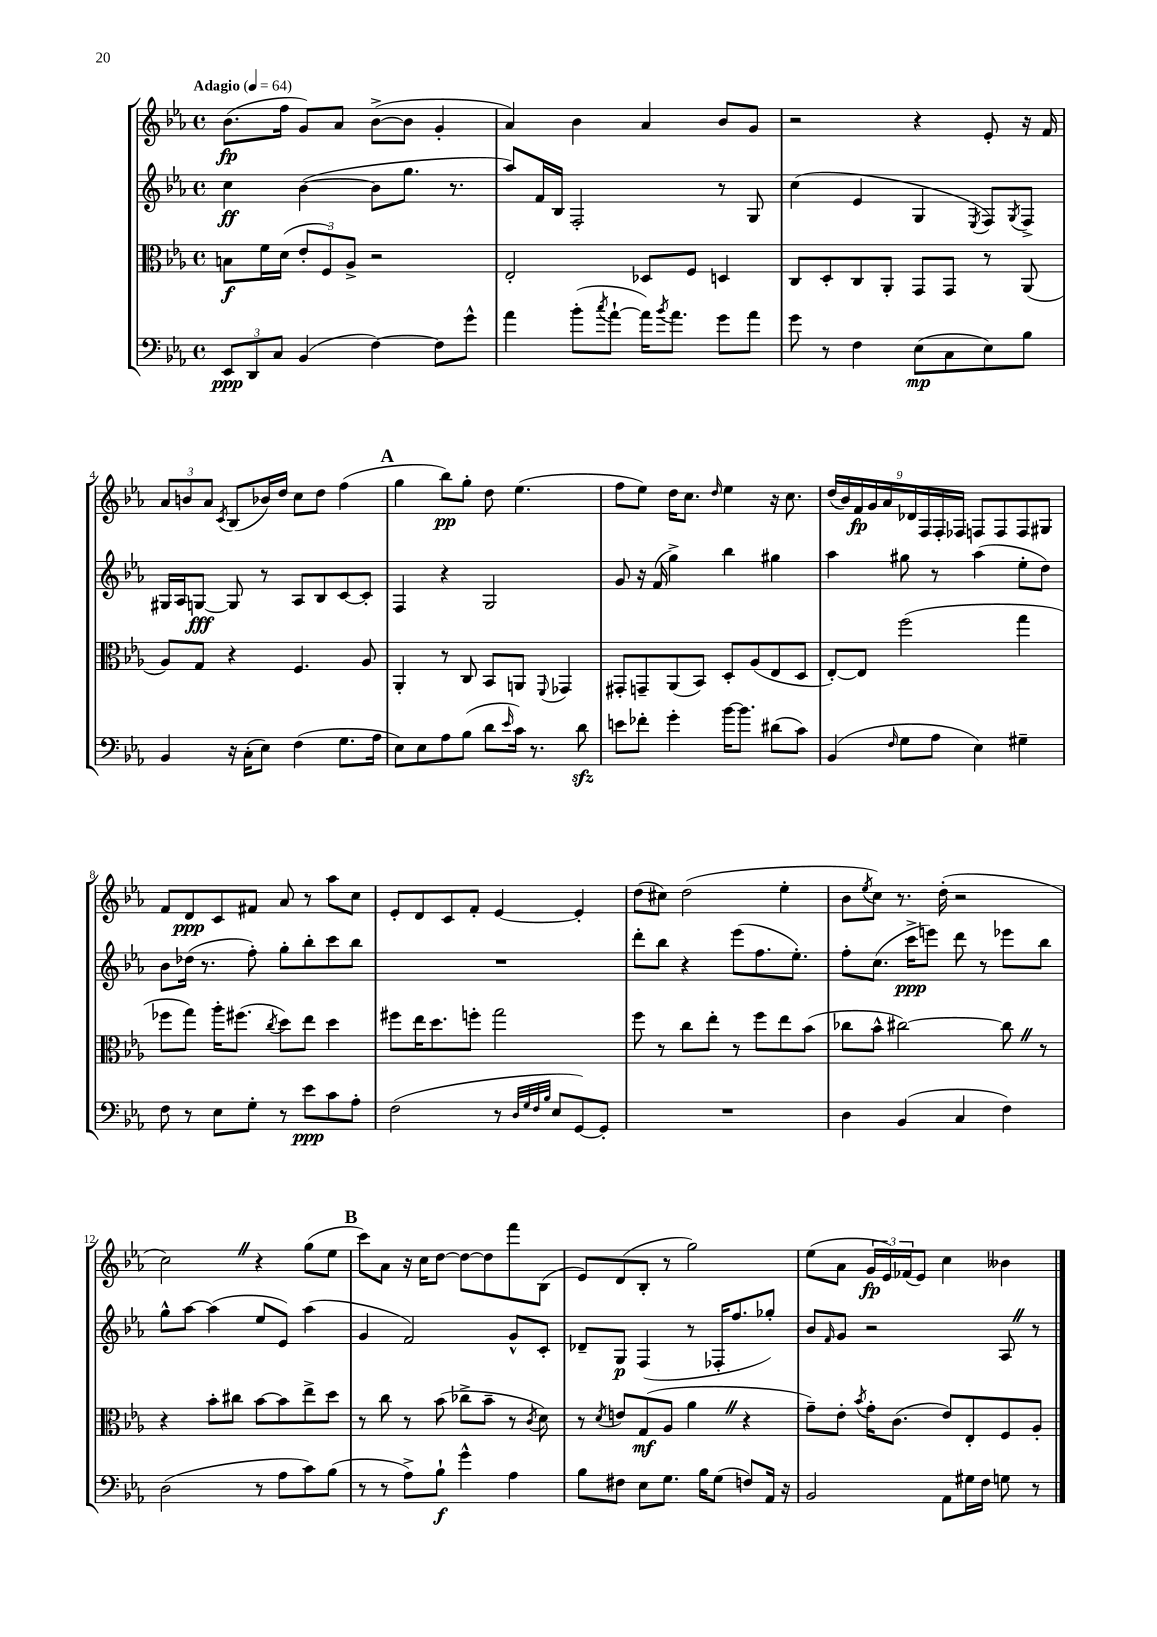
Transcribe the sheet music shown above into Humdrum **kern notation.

**kern	**kern	**kern	**kern
*staff4	*staff3	*staff2	*staff1
*clefF4	*clefC3	*clefG2	*clefG2
*k[b-e-a-]	*k[b-e-a-]	*k[b-e-a-]	*k[b-e-a-]
*M4/4	*M4/4	*M4/4	*M4/4
*met(c)	*met(c)	*met(c)	*met(c)
*MM64	*MM64	*MM64	*MM64
12EE-	8B	4cc	(8.b-
12DD	.	.	.
.	16f	.	.
12C	.	.	.
.	(16d	.	16ff
(4BB-	12e-'	([4b-	8g)
.	12F)	.	.
.	.	.	8a-
.	12A-^	.	.
[4F)	2r	8b-]	([8b-^
.	.	8.gg	8b-]
8F]	.	.	4g'
.	.	8.r	.
8g^^	.	.	.
=	=	=	=
4a-	2E-'	8aa-)	4a-)
.	.	16f	.
.	.	16B-	.
(8b-'	.	2F'	4b-
8qcc	.	.	.
[8a-`	.	.	.
16a-])	8D-	.	4a-
8qb-	.	.	.
8.a-	.	.	.
.	8F	.	.
8g	4D	8r	8b-
8a-	.	8G	8g
=	=	=	=
8g	8C	(4cc	2r
8r	8D'	.	.
4F	8C	4e-	.
.	8AA-'	.	.
(8E-	8GG	4G	4r
8C	8GG	.	.
.	.	8qE-	.
8E-)	8r	8F)	8e-'
.	.	8qG	.
8B-	(8AA-	8F^	16r
.	.	.	16f
=	=	=	=
4BB-	8A-)	16G#	12a-
.	.	16A-	.
.	.	.	12b
.	8G	[8G	.
.	.	.	12a-
.	.	.	8qc
16r	4r	8G]	(8B-
(16C'	.	.	.
8E-)	.	8r	16b-)
.	.	.	16dd
(4F	4.F	8A-	8cc
.	.	8B-	8dd
8.G	.	[8c	(4ff
.	8A-	8c']	.
16A-	.	.	.
=	=	=	=
8E-)	4AA-'	4F	4gg
8E-	.	.	.
8A-	8r	4r	8bb-)
(8B-	8C	.	8gg'
8d	8BB-	2G	8dd
16qqe-	.	.	.
16c)	8AA	.	(4.ee-
8.r	.	.	.
.	8qqFF	.	.
.	4GG-	.	.
8d	.	.	.
=	=	=	=
8e	8GG#'	8g	8ff
8f-'	8GG~	16r	8ee-)
.	.	(16f	.
4g'	(8AA-	4gg^)	16dd
.	.	.	8.cc
.	8BB-)	.	.
.	.	.	16qqdd
[16b-	8D'	4bb-	4ee-
8.b-]	.	.	.
.	(8A-	.	.
(8d#	8E-	4gg#	16r
.	.	.	8.cc
8c)	8D	.	.
=	=	=	=
(4BB-	[8E-')	4aa-	(18dd
.	.	.	18b-)
.	.	.	18f
.	8E-]	.	.
.	.	.	18g
.	.	.	18a-
16qqF	.	.	.
8G	(2ff	8gg#	.
.	.	.	18d-
.	.	.	18F
8A-	.	8r	.
.	.	.	18F'
.	.	.	18F-
4E-)	.	(4aa-	8F
.	.	.	8F
4G#~	4gg	8ee-'	8F
.	.	8dd)	8G#
=	=	=	=
8F	8ff-	8b-	8f
8r	8gg)	(16dd-	8d
.	.	8.r	.
8E-	16aa-'	.	8c
.	(8.ff#	.	.
8G'	.	8ff')	8f#
.	8qcc	.	.
8r	8dd)	8gg'	8a-
8e-	8ee-	8bb-'	8r
8c	4dd	8ccc	8aa-
8A-'	.	8bb-	8cc
=	=	=	=
(2F	8ff#	1r	8e-'
.	16ee-	.	8d
.	8.dd	.	.
.	.	.	8c
.	8ff'	.	8f'
8r	2gg	.	[4e-
32qqD	.	.	.
32qqG	.	.	.
32qqF	.	.	.
32qqB-	.	.	.
8E-	.	.	.
[8GG)	.	.	4e-']
8GG']	.	.	.
=	=	=	=
1r	8ff	8ddd'	(8dd
.	8r	8bb-	8cc#)
.	8cc	4r	(2dd
.	8ee-'	.	.
.	8r	(8eee-	.
.	8ff	8.ff	.
.	8ee-	.	4ee-'
.	.	8.ee-')	.
.	(8b-	.	.
=	=	=	=
4D	8cc-	8ff'	8b-
.	.	.	8qee-
.	8b-^^	(8.cc	8cc)
(4BB-	[2cc#)	.	8.r
.	.	16ccc^	.
.	.	8eee)	.
.	.	.	(16dd'
4C	.	8ddd	2r
.	.	8r	.
4F)	8cc#]	8eee-	.
.	8r	8bb-	.
=	=	=	=
(2D	4r	8gg^^	2cc)
.	.	[8aa-	.
.	8b-'	(4aa-]	.
.	8cc#	.	.
8r	[8b-	8ee-	4r
8A-	8b-]	8e-)	.
8c)	8ee-^	(4aa-	(8gg
(8B-	8dd	.	8ee-
=	=	=	=
8r	8r	4g	8ccc)
8r	8cc	.	8a-
8A-^)	8r	2f)	16r
.	.	.	16cc
8B-`	(8b-	.	[8dd
4g^^	8cc-^	.	8dd_
.	8b-~	.	8dd]
4A-	8r	8g^^	8fff
.	8qc	.	.
.	8d)	8c'	(8B-
=	=	=	=
8B-	8r	8d-~	8e-)
.	8qd	.	.
8F#	8e	8G	(8d
8E-	(8G	(4F	8B-'
8.G	8A-	.	8r
.	4a-	8r	2gg)
16B-	.	.	.
(8G	.	16F-'	.
.	.	8.ff	.
8F)	4r	.	.
16AA-	.	8gg-')	.
16r	.	.	.
=	=	=	=
2BB-	8g~)	8b-	(8ee-
.	.	16qqf	.
.	8e-'	8g	8a-
.	8qb-	.	.
.	16g'	2r	24g
.	.	.	24e-)
.	(8.c	.	.
.	.	.	(24f-
.	.	.	8e-)
8AA-	8e-)	.	4cc
16G#	8E-'	.	.
16F	.	.	.
8G	8F	8A-	4b--
8r	8A-'	8r	.
==	==	==	==
*-	*-	*-	*-
